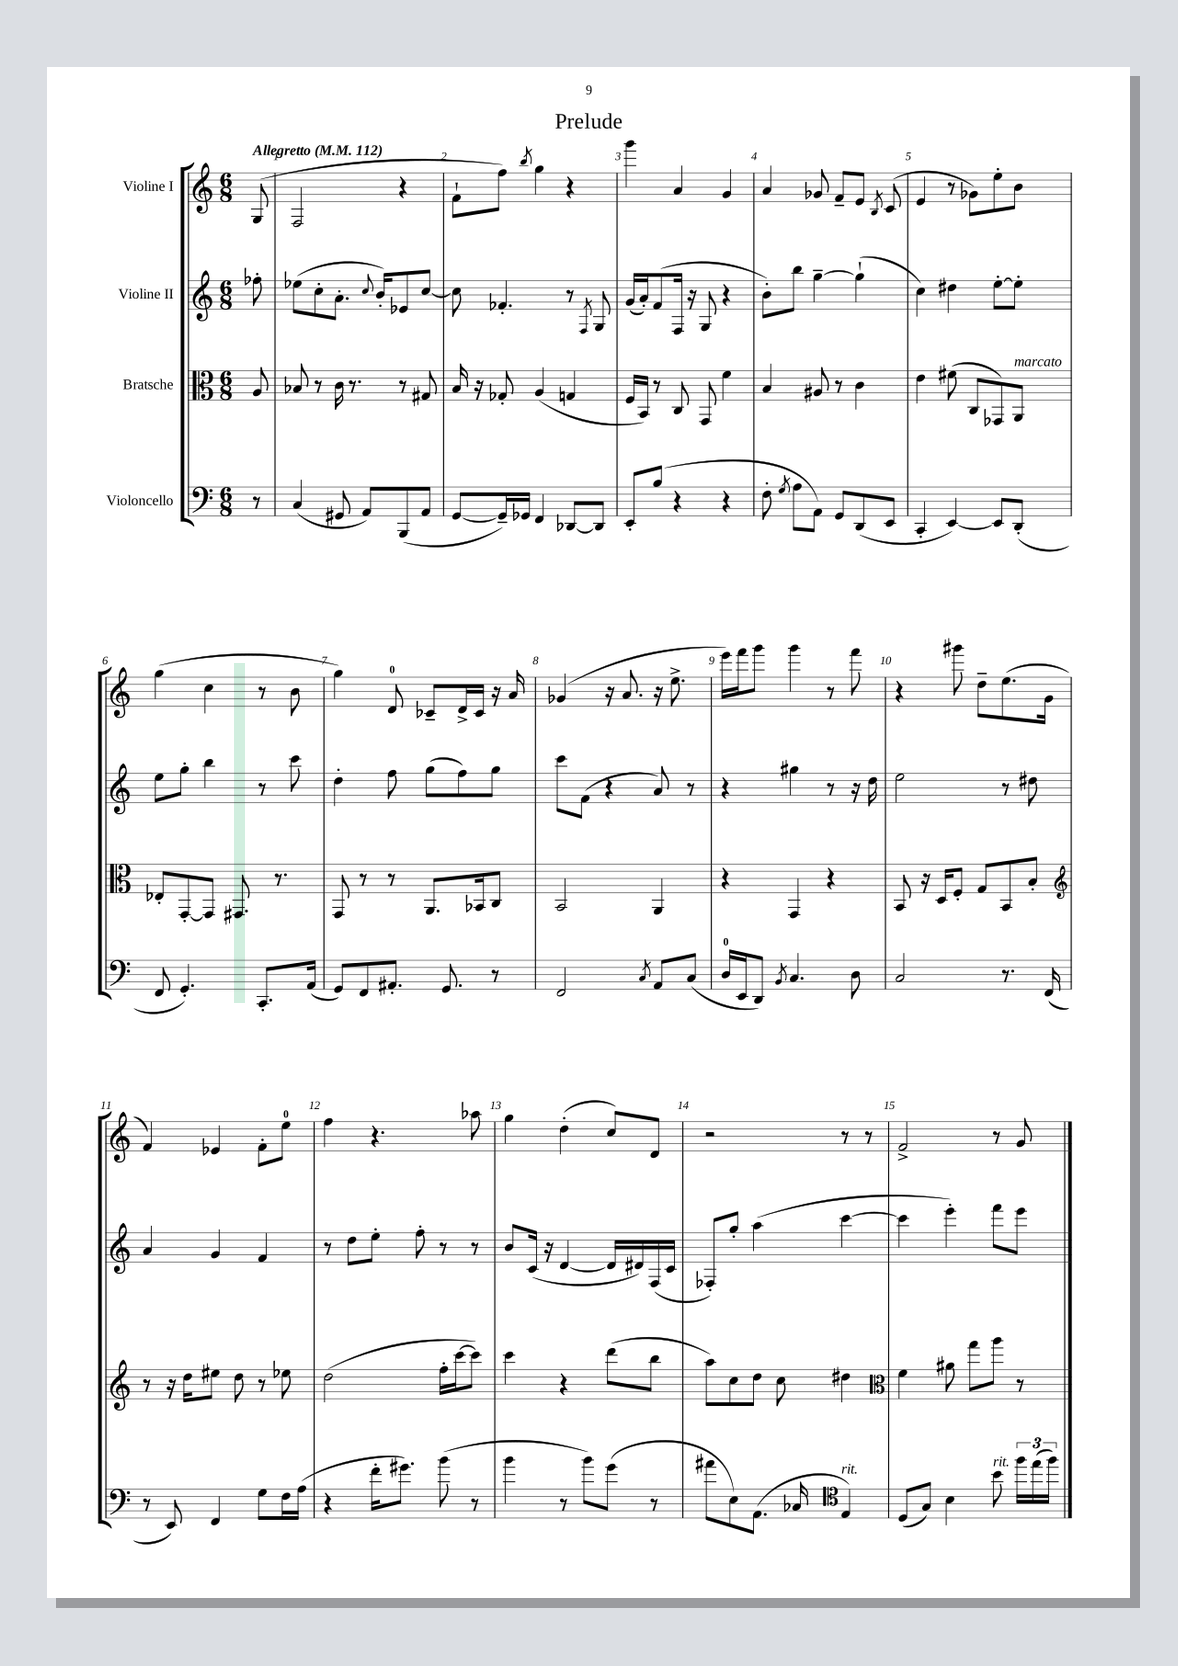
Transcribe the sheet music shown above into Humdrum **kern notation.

**kern	**kern	**kern	**kern
*staff4	*staff3	*staff2	*staff1
*clefF4	*clefC3	*clefG2	*clefG2
*k[]	*k[]	*k[]	*k[]
*M6/8	*M6/8	*M6/8	*M6/8
*MM112	*MM112	*MM112	*MM112
8r	8A	8ff-'	(8G
=	=	=	=
(4C	8B-	(8ee-	2F
.	8r	8cc'	.
8GG#	16c	8.a'	.
.	8.r	.	.
8AA)	.	.	.
.	.	8qqcc	.
.	.	16b')	.
(8BBB	8r	8e-	4r
8AA	8G#	[8cc	.
=	=	=	=
[8GG	16B	8cc]	8f`
.	16r	.	.
16GG~])	8G-'	4.f-'	8ff)
16GG-	.	.	.
.	.	.	8qbb
4FF	(4A	.	4gg
[8DD-	4G	8r	4r
.	.	8qF	.
8DD-]	.	8G	.
=	=	=	=
8EE'	16F	(16g	4ggg
.	16BB)	16a')	.
(8B	8r	(8f	.
4r	8C	16F	4a
.	.	16r	.
.	8GG	8G	.
4r	4f	4r	4g
=	=	=	=
8F'	4B	8b')	4a
8qG	.	.	.
8A	.	8bb	.
8AA)	8A#	[4gg~	8g-
8GG	8r	.	8f~
(8DD	4c	(4gg`]	8e
.	.	.	8qB
8EE	.	.	(8c
=	=	=	=
4CC'	4e	4cc)	4e
[4EE)	(8f#	4dd#	8r
.	8C	.	8g-)
8EE]	8GG-)	[8ee'	8ee'
(8DD'	8AA	8ee']	8b
=	=	=	=
8FF	8E-'	8ee	(4gg
4.GG')	[8GG'	8gg'	.
.	8GG]	4bb	4cc
.	8.GG#	.	.
8.CC'	.	8r	8r
.	8.r	.	.
.	.	8ccc	8b
(16AA	.	.	.
=	=	=	=
8GG)	8GG	4dd'	4gg)
8FF	8r	.	.
8.AA#'	8r	8ff	8d
.	8.AA	(8gg	8c-~
8.GG	.	.	.
.	.	8ff)	16d^
.	16BB-	.	16c-
8r	8C	8gg	16r
.	.	.	16a
=	=	=	=
2FF	2BB	8ccc	(4g-
.	.	(8f	.
.	.	4r	16r
.	.	.	8.a
8qC	.	.	.
8AA	4AA	8a)	16r
.	.	.	8.ee^
(8C	.	8r	.
=	=	=	=
16D	4r	4r	16eee)
16EE	.	.	16fff
8DD)	.	.	8ggg
8qBB	.	.	.
4.C	4GG	4gg#	4ggg
.	4r	8r	8r
8D	.	16r	8fff
.	.	16dd	.
=	=	=	=
2C	8BB	2ee	4r
.	16r	.	.
.	16D	.	.
.	8F'	.	8ggg#
.	8G	.	8dd~
8.r	8BB	8r	(8.ee
.	8B'	8dd#	.
(16FF	.	.	16g
=	=	=	=
*	*clefG2	*	*
8r	8r	4a	4f)
8EE)	16r	.	.
.	16dd	.	.
4FF	8ee#	4g	4e-
.	8dd	.	.
8G	8r	4f	8f'
16F	8ee-	.	8ee
(16A	.	.	.
=	=	=	=
4r	(2dd	8r	4ff
.	.	8dd	.
16f'	.	8ee'	4.r
8.g#)	.	.	.
.	.	8ff'	.
(8b	16ff'	8r	.
.	[16ccc	.	.
8r	8ccc])	8r	8aa-
=	=	=	=
4b	4ccc	8b	4gg
.	.	(16c	.
.	.	16r	.
8r	4r	[4d	(4dd'
8b)	.	.	.
(8g	(8ddd	16d]	8cc)
.	.	16d#)	.
8r	8bb	(16F	8d
.	.	16c	.
=	=	=	=
8a#	8aa)	8F-')	2r
8E)	8cc	8gg'	.
(8.AA	8dd	(4aa	.
.	8cc	.	.
16C-	.	.	.
*clefC4	*	*	*
4E)	4dd#	[4ccc	8r
.	.	.	8r
=	=	=	=
*	*clefC3	*	*
(8D	4f	4ccc]	2f^
8G)	.	.	.
4B	8a#	4eee')	.
.	8gg	.	.
8b	8aa	8fff	8r
24ff	8r	8eee	8g
(24ee	.	.	.
24ff)	.	.	.
==	==	==	==
*-	*-	*-	*-
